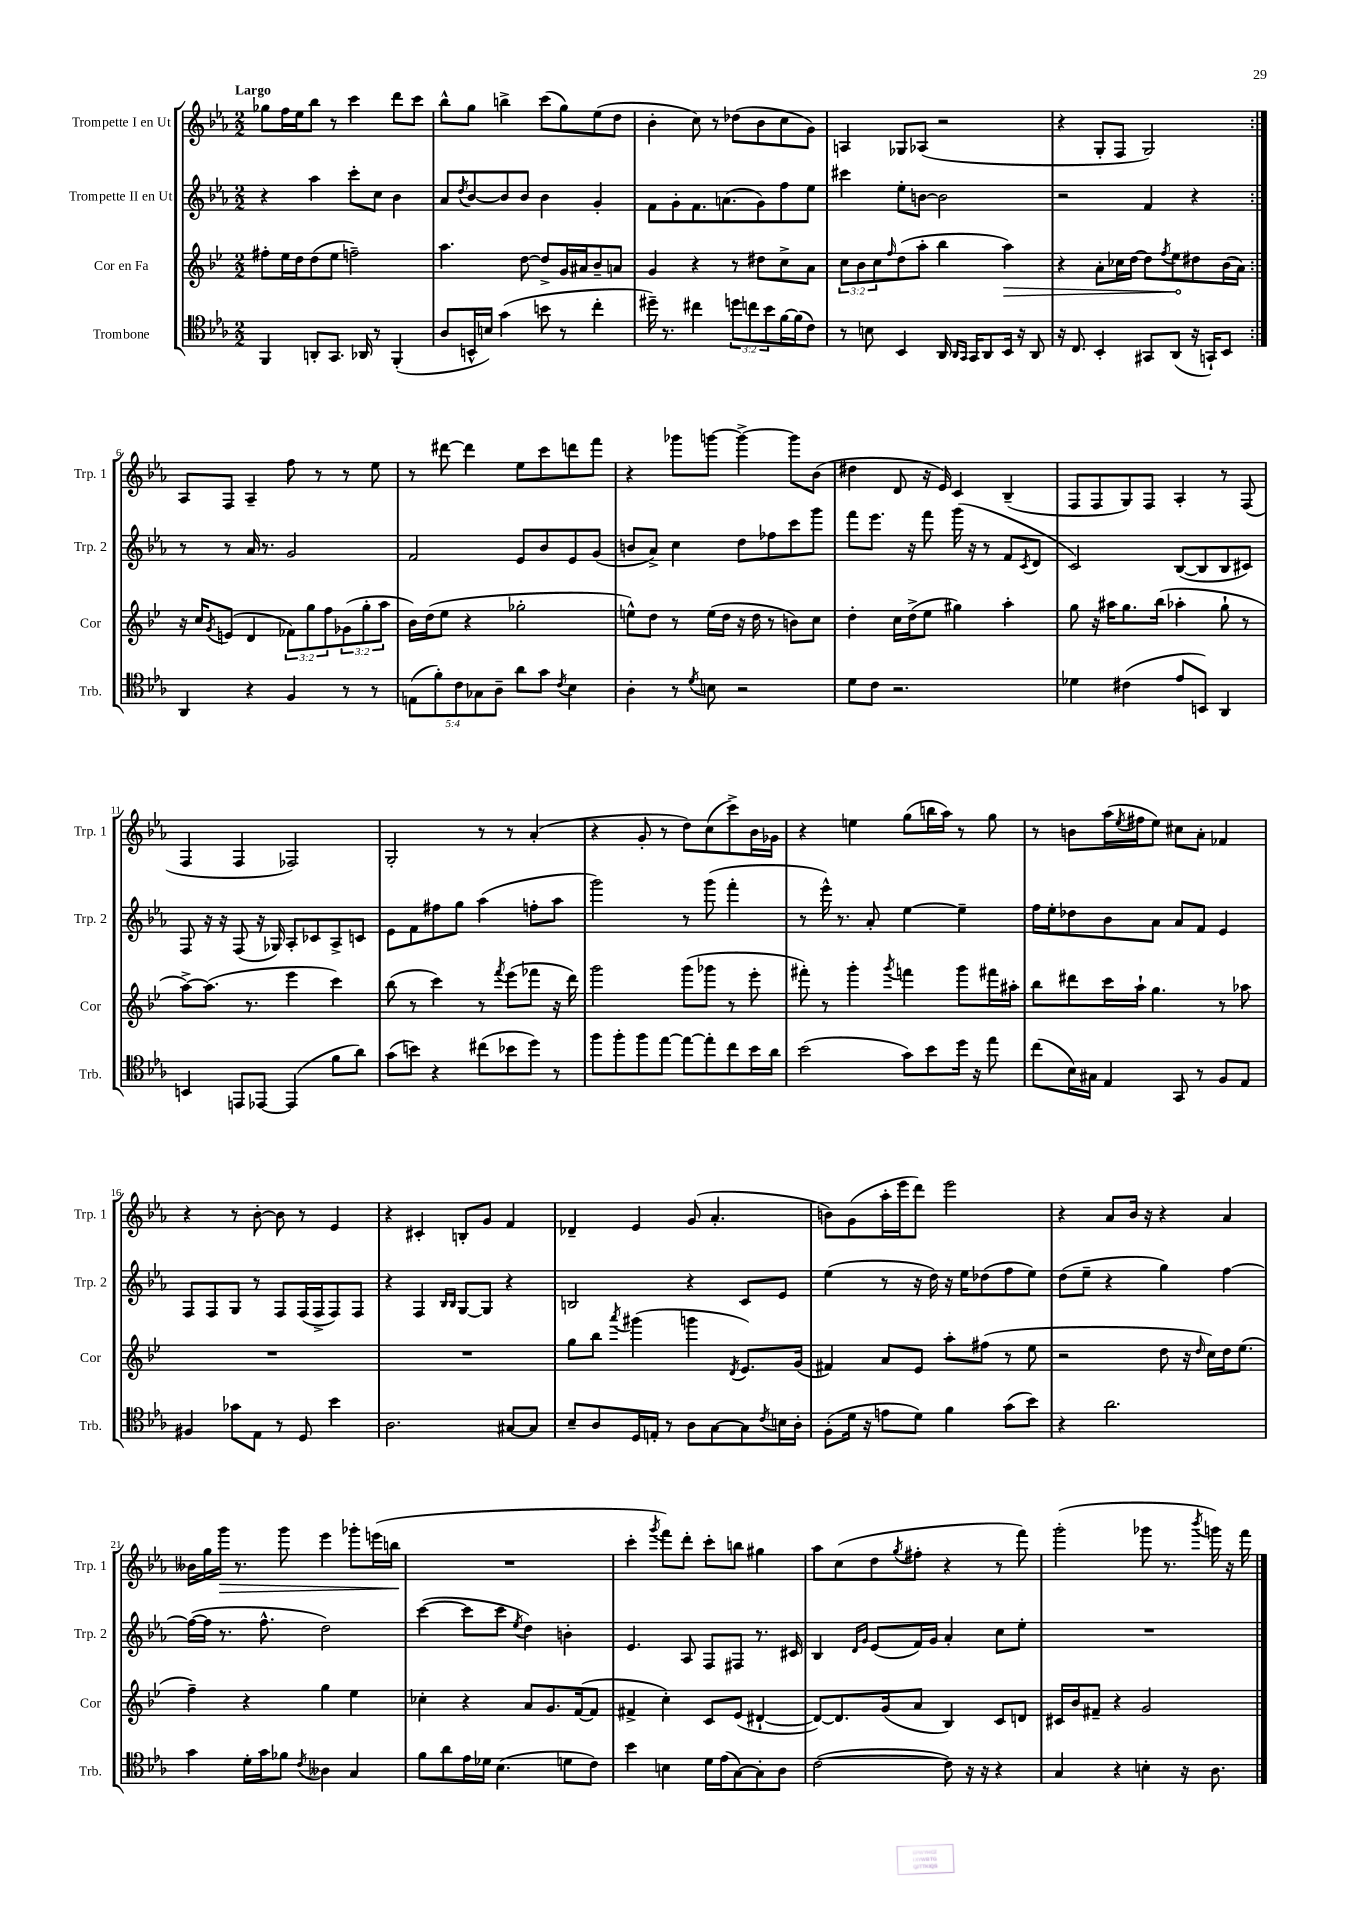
<<
\new StaffGroup <<
\new Staff = "s0" \with { instrumentName = "Trompette I en Ut" shortInstrumentName = "Trp. 1" } {
    \clef treble \key ees \major \numericTimeSignature \time 2/2 \tempo "Largo"
    \repeat volta 2 { ges''8 f''16 ees''16 bes''8 r8 c'''4 d'''8 c'''8 |
    bes''8-^ g''8 b''4-> c'''8( g''8) ees''8( d''8 |
    bes'4-. c''8) r8 des''8( bes'8 c''8 g'8) |
    a4 ges8 aes8( r2 |
    r4 g8-. f8 g2) | }
    aes8 f8 aes4-- f''8 r8 r8 ees''8 |
    r8 dis'''8~ dis'''4 ees''8 c'''8 d'''8 f'''8 |
    r4 ges'''8 g'''8~ g'''4~-> g'''8 bes'8( |
    dis''4 d'8 r16 ees'16) c'4 bes4--( |
    f8 f8 g8) f8 aes4-. r8 f8( |
    f4 f4 fes2) |
    g2-. r8 r8 aes'4-.( |
    r4 g'8-. r8 d''8) c''8( c'''8->) bes'16 ges'16 |
    r4 e''4 g''8( b''16 aes''16) r8 g''8 |
    r8 b'8 aes''16( \acciaccatura { ees''8 } fis''16 ees''8) cis''8 aes'8-. fes'4 |
    r4 r8 bes'8~-. bes'8 r8 ees'4 |
    r4 cis'4-. b8-. g'8 f'4 |
    des'4-- ees'4 g'8( aes'4.-. |
    b'8) g'8( aes''16-. ees'''16 d'''8) ees'''2 |
    r4 aes'8 bes'16 r16 r4 aes'4 |
    beses'16 g''16 g'''16\> r8. g'''8 ees'''4 ges'''8-. e'''16( b''16\! |
    R1 |
    c'''4-. \acciaccatura { g'''8 } f'''8) d'''8-. c'''8-. b''8 gis''4 |
    aes''8 c''8( d''8 \acciaccatura { g''8 } fis''8-. r4 r8 f'''8) |
    g'''2-.( ges'''8 r8. \acciaccatura { bes'''8 } g'''16) r16 f'''16 \bar "|." |
}
\new Staff = "s1" \with { instrumentName = "Trompette II en Ut" shortInstrumentName = "Trp. 2" } {
    \clef treble \key ees \major \numericTimeSignature \time 2/2
    \repeat volta 2 { r4 aes''4 c'''8-. c''8 bes'4 |
    aes'8 \acciaccatura { d''8 } bes'8~ bes'8 bes'8 bes'4 g'4-. |
    f'8 g'8-. f'8. a'8.( g'8) f''8 ees''8 |
    cis'''4 ees''8-. b'8~ b'2 |
    r2 f'4 r4 | }
    r8 r8 aes'16 r8. g'2 |
    f'2 ees'8 bes'8 ees'8 g'8( |
    b'8 aes'8->) c''4 d''8 fes''8 c'''8 g'''8 |
    f'''8 ees'''8. r16 f'''8 g'''16( r16 r8 f'8 \acciaccatura { c'8 } d'8 |
    c'2) bes8~( bes8 bes8 cis'8) |
    f8 r16 r16 f8( r16 ges16) aes8-. ces'8 aes8-> c'8 |
    ees'8 f'8 fis''8 g''8 aes''4( f''8-. aes''8 |
    g'''2) r8 g'''8( f'''4-. |
    r8 ees'''16-^) r8. aes'8-. ees''4~ ees''4-- |
    f''16 ees''16-. des''8 bes'8 aes'8 aes'8 f'8 ees'4 |
    f8 f8 g8 r8 f8 f16( f16-> f8) f8 |
    r4 f4 \grace { bes16 bes16 } g8~ g8 r4 |
    b2 r4 c'8 ees'8 |
    ees''4( r8 r16 d''16) r16 ees''16 des''8( f''8 ees''8) |
    d''8( ees''8-- r4 g''4) f''4~ |
    f''16~( f''16 r8. f''8.-^ d''2) |
    c'''4~( c'''8 c'''8 \acciaccatura { ees''8 } d''4) b'4-. |
    ees'4. aes8 f8 fis8 r8. cis'16 |
    bes4 \grace { d'16 g'16 } ees'8( f'16) g'16 aes'4-. c''8 ees''8-. |
    R1 \bar "|." |
}
\new Staff = "s2" \with { instrumentName = "Cor en Fa" shortInstrumentName = "Cor" } {
    \clef treble \key bes \major \numericTimeSignature \time 2/2 \override Staff.TupletNumber.text = #tuplet-number::calc-fraction-text
    \repeat volta 2 { fis''8-. ees''16 d''16 d''8( ees''8 f''2--) |
    a''4. d''8~ d''8-> g'16 ais'16 bes'8-- a'8 |
    g'4 r4 r8 dis''8 c''8-> a'8 |
    \tuplet 3/2 { c''8 bes'8 c''8 } \grace { f''16 } d''8( a''8-. bes''4 \once \override Hairpin.circled-tip = ##t a''4\>) |
    r4 a'8-. ces''16 d''16~ d''8 \acciaccatura { f''8 } ees''8\! dis''8 bes'16( a'16) | }
    r16 c''16 \acciaccatura { g'8 } e'8( d'4 \tuplet 3/2 { fes'8) g''8 f''8 } \tuplet 3/2 { ges'8( g''8-. a''8 } |
    bes'16) d''16( ees''8 r4 ges''2-. |
    e''8-^) d''8 r8 e''16( d''16 r16 d''16 r8 b'8) c''8 |
    d''4-. c''16 d''16->( ees''8 gis''4) a''4-. |
    g''8 r16 ais''16 g''8. bes''16( aes''4-. g''8-! r8 |
    a''8~->) a''8.( r8. ees'''4 c'''4) |
    bes''8( r8 c'''4) r8 \acciaccatura { f'''8 } ees'''8( fes'''8 r16 d'''16) |
    g'''2 g'''8( ges'''8 r8 ees'''8-. |
    fis'''8-.) r8 g'''4-. \acciaccatura { g'''8 } f'''4 g'''8 fis'''16 ais''16-. |
    bes''8 dis'''8 c'''16 a''16-! g''4. r8 aes''8 |
    R1 |
    R1 |
    g''8 bes''8 \acciaccatura { a'''8 } gis'''4( g'''4 \acciaccatura { d'8 } ees'8.) g'16( |
    fis'4) a'8 ees'8 a''8-. fis''8( r8 ees''8 |
    r2 d''8 r16 \grace { d''16 } c''16) d''16 ees''8.( |
    f''4--) r4 g''4 ees''4 |
    ces''4-. r4 a'8 g'8. f'16~( f'8 |
    fis'4-> c''4-.) c'8 ees'8( dis'4~-! |
    dis'8~) dis'8. g'16( a'8 bes4) c'8 d'8 |
    cis'16 bes'16 fis'8-- r4 g'2 \bar "|." |
}
\new Staff = "s3" \with { instrumentName = "Trombone" shortInstrumentName = "Trb." } {
    \clef tenor \key ees \major \numericTimeSignature \time 2/2 \override Staff.TupletNumber.text = #tuplet-number::calc-fraction-text
    \repeat volta 2 { f,4 a,8-. g,8. aes,16 r8 f,4-.( |
    aes8 b,16-^ b16) g'4( b'8 r8 c''4-. |
    dis''16--) r8. cis''4 \tuplet 3/2 { d''8 c''8 bes'8 } f'16~ f'16( c'8) |
    r8 b8 bes,4 aes,16 \grace { aes,16 g,16 } g,16 aes,8 bes,16 r16 aes,8 |
    r16 c8. bes,4-. gis,8 aes,8( r16 g,16-!) bes,8 | }
    aes,4 r4 f4 r8 r8 |
    \tuplet 5/4 { e8( f'8-.) c'8 ges8 aes8-- } aes'8 g'8 \acciaccatura { c'8 } bes4 |
    aes4-. r8 \acciaccatura { d'8 } b8 r2 |
    d'8 c'8 r2. |
    des'4 cis'4( ees'8 b,8) aes,4 |
    b,4 e,8 ees,8~ ees,4( f'8 aes'8) |
    g'8( b'8) r4 cis''8( bes'8 d''8) r8 |
    f''8 f''8-. f''8 ees''8~ ees''8~ ees''8-. c''8 bes'16 aes'16 |
    bes'2( g'8) bes'8 d''16 r16 ees''8 |
    c''8( bes16) gis16 ees4 g,8 r8 f8 ees8 |
    fis4 ges'8 ees8 r8 d8 bes'4 |
    aes2. gis8~ gis8 |
    bes8-- aes8 d16 e16-. r8 aes8 g8~ g8 \acciaccatura { c'8 } b16 aes16-. |
    f8-.( d'16 r16 e'8 d'8) f'4 g'8( bes'8) |
    r4 aes'2. |
    g'4 d'16-. g'16 fes'8 \acciaccatura { c'8 } aeses4 g4 |
    f'8 aes'8 ees'16 des'16 bes4.( d'8 c'8) |
    bes'4 b4 d'16 ees'16( g8~) g8-. aes8 |
    c'2~( c'8) r16 r16 r4 |
    g4 r4 b4-. r16 aes8. \bar "|." |
}
>>
>>
